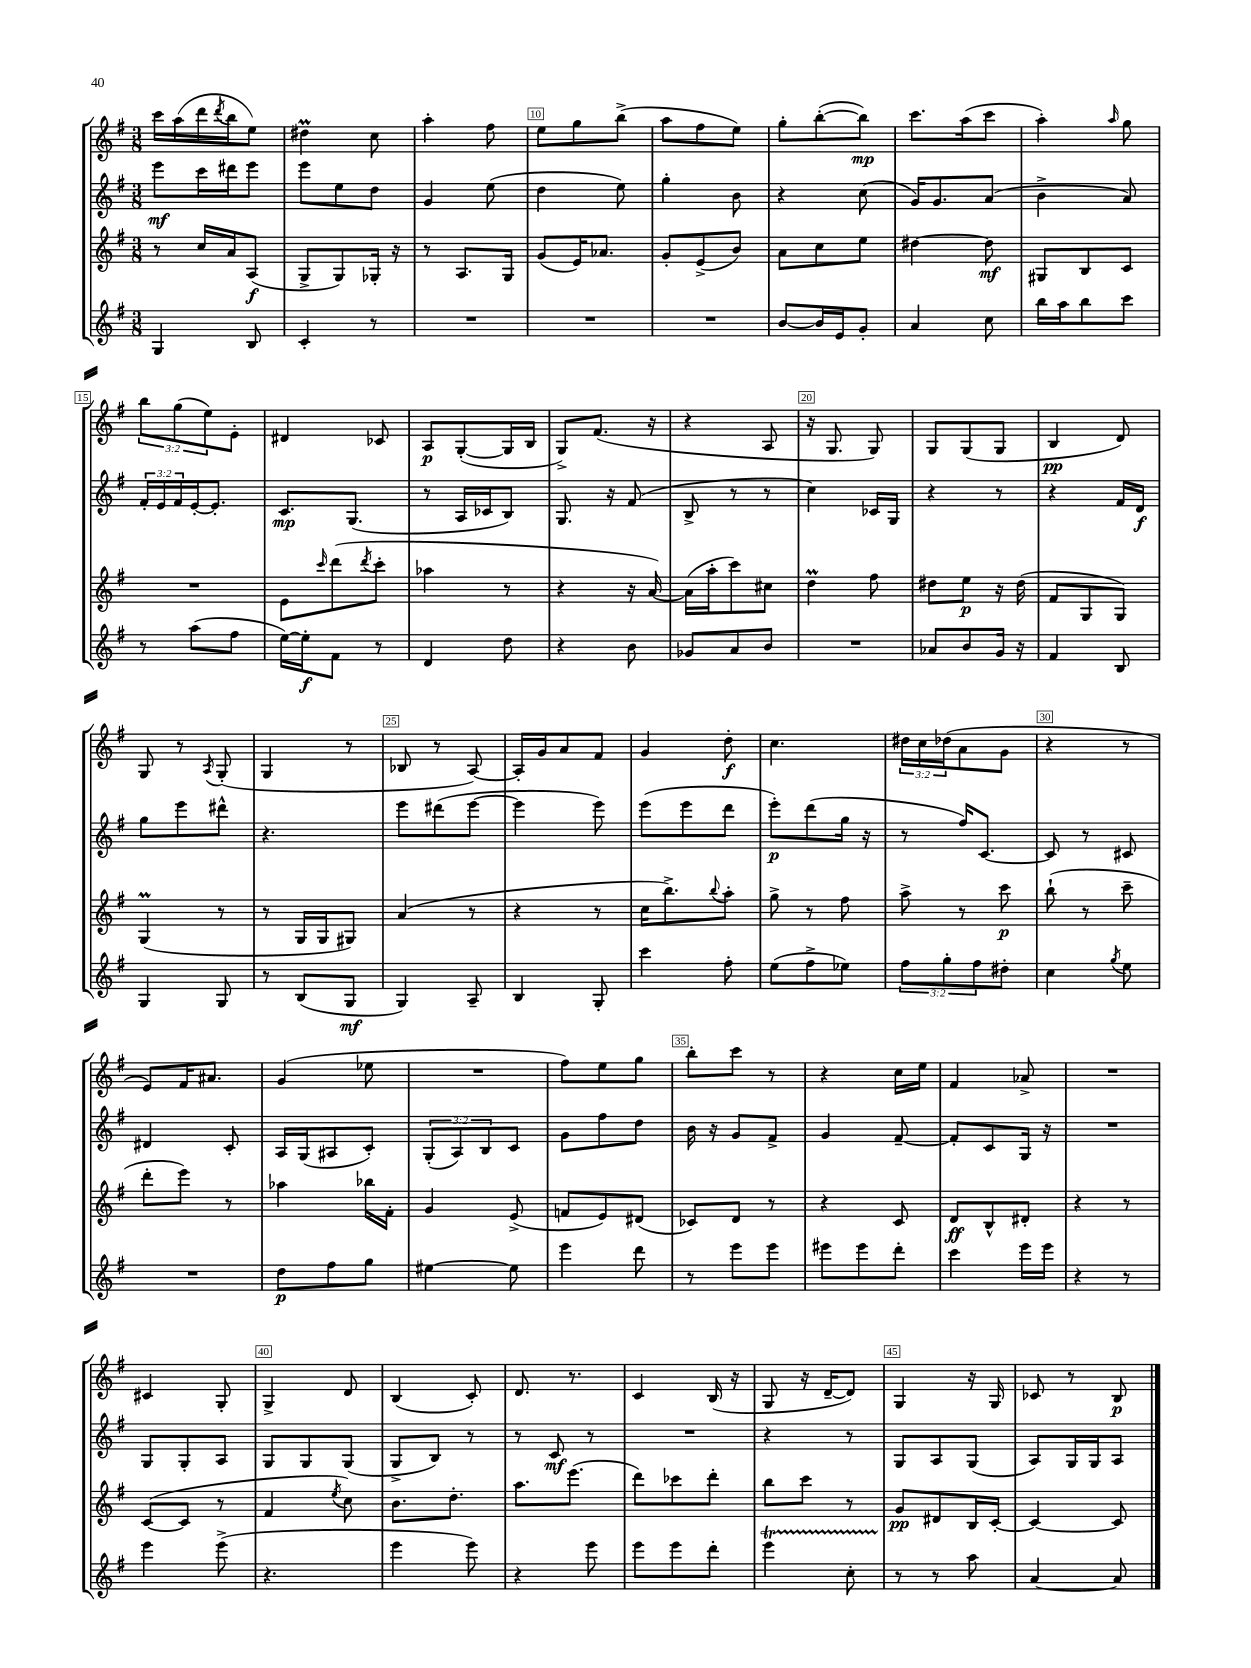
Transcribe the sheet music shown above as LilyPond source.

<<
\new StaffGroup <<
\new Staff = "s0" {
    \clef treble \key g \major \numericTimeSignature \time 3/8 \override Staff.TupletNumber.text = #tuplet-number::calc-fraction-text
    c'''16 a''16( d'''16 \acciaccatura { d'''8 } b''16 e''8) |
    dis''4\prall c''8 |
    a''4-. fis''8 |
    e''8 g''8 b''8->( |
    a''8 fis''8 e''8) |
    g''8-. b''8~-.( b''8\mp) |
    c'''8. a''16( c'''8 |
    a''4-.) \grace { a''16 } g''8 |
    \tuplet 3/2 { b''8 g''8( e''8) } e'8-. |
    dis'4 ces'8 |
    a8\p g8~-.( g16 b16 |
    g8->) fis'8.( r16 |
    r4 a8 |
    r16 g8. g8) |
    g8 g8( g8 |
    b4\pp d'8) |
    g8 r8 \acciaccatura { a8 } g8-.( |
    g4 r8 |
    bes8 r8 a8~) |
    a16-. g'16 a'8 fis'8 |
    g'4 d''8-.\f |
    c''4. |
    \tuplet 3/2 { dis''16 c''16 des''16( } a'8 g'8 |
    r4 r8 |
    e'8) fis'16 ais'8. |
    g'4( ees''8 |
    R4. |
    fis''8) e''8 g''8 |
    b''8-. c'''8 r8 |
    r4 c''16 e''16 |
    fis'4 aes'8-> |
    R4. |
    cis'4 g8-. |
    g4-> d'8 |
    b4( c'8-.) |
    d'8. r8. |
    c'4 b16( r16 |
    g8 r16 d'16~-- d'8) |
    g4 r16 g16 |
    ces'8 r8 b8\p \bar "|." |
}
\new Staff = "s1" {
    \clef treble \key g \major \numericTimeSignature \time 3/8 \override Staff.TupletNumber.text = #tuplet-number::calc-fraction-text
    e'''8\mf c'''16 dis'''16 e'''8 |
    e'''8 e''8 d''8 |
    g'4 e''8( |
    d''4 e''8) |
    g''4-. b'8 |
    r4 c''8( |
    g'16) g'8. a'8( |
    b'4-> a'8) |
    \tuplet 3/2 { fis'16-. e'16 fis'16 } e'16~-. e'8.-. |
    c'8.\mp g8.( |
    r8 a16 ces'16 b8) |
    g8. r16 fis'8( |
    b8-> r8 r8 |
    c''4) ces'16 g16 |
    r4 r8 |
    r4 fis'16 d'16\f |
    g''8 e'''8 dis'''8-^ |
    r4. |
    e'''8 dis'''8( e'''8~ |
    e'''4 e'''8) |
    e'''8( e'''8 d'''8 |
    e'''8-.\p) d'''8( g''16 r16 |
    r8 fis''16) c'8.~ |
    c'8 r8 cis'8 |
    dis'4 c'8-. |
    a16 g16( ais8 c'8-.) |
    \tuplet 3/2 { g8-.( a8) b8 } c'8 |
    g'8 fis''8 d''8 |
    b'16 r16 g'8 fis'8-> |
    g'4 fis'8~-- |
    fis'8-. c'8 g16 r16 |
    R4. |
    g8 g8-. a8 |
    g8 g8 g8( |
    g8-> b8) r8 |
    r8 c'8\mf r8 |
    R4. |
    r4 r8 |
    g8 a8 g8( |
    a8) g16 g16 a8 \bar "|." |
}
\new Staff = "s2" {
    \clef treble \key g \major \numericTimeSignature \time 3/8
    r8 c''16 a'16 a8\f( |
    g8-> g8) ges16-. r16 |
    r8 a8. g16 |
    g'8( e'16) aes'8. |
    g'8-. e'8->( b'8) |
    a'8 c''8 e''8 |
    dis''4~ dis''8\mf |
    gis8 b8 c'8 |
    R4. |
    e'8 \grace { c'''16 } d'''8( \acciaccatura { d'''8 } c'''8-. |
    aes''4 r8 |
    r4 r16 a'16~) |
    a'16( a''16-. c'''8) cis''8 |
    d''4\prall fis''8 |
    dis''8 e''8\p r16 dis''16( |
    fis'8 g8 g8) |
    g4\prall( r8 |
    r8 g16 g16 gis8) |
    a'4( r8 |
    r4 r8 |
    c''16 b''8.->) \appoggiatura { b''8 } a''8-. |
    g''8-> r8 fis''8 |
    a''8-> r8 c'''8\p |
    b''8-!( r8 c'''8-- |
    d'''8-. e'''8) r8 |
    aes''4 bes''16 fis'16-. |
    g'4 e'8->( |
    f'8 e'8) dis'8( |
    ces'8) d'8 r8 |
    r4 c'8 |
    d'8\ff b8-^ dis'8-. |
    r4 r8 |
    c'8~( c'8 r8 |
    fis'4 \acciaccatura { e''8 } c''8) |
    b'8. d''8.-. |
    a''8. e'''8.( |
    d'''8) ces'''8 d'''8-. |
    b''8 c'''8 r8 |
    g'8\pp dis'8 b16 c'16~-. |
    c'4~ c'8 \bar "|." |
}
\new Staff = "s3" {
    \clef treble \key g \major \numericTimeSignature \time 3/8 \override Staff.TupletNumber.text = #tuplet-number::calc-fraction-text
    g4 b8 |
    c'4-. r8 |
    R4. |
    R4. |
    R4. |
    b'8~ b'16 e'16 g'8-. |
    a'4 c''8 |
    b''16 a''16 b''8 c'''8 |
    r8 a''8( fis''8 |
    e''16~) e''16-.\f fis'8 r8 |
    d'4 d''8 |
    r4 b'8 |
    ges'8 a'8 b'8 |
    R4. |
    aes'8 b'8 g'16 r16 |
    fis'4 b8 |
    g4 g8 |
    r8 b8( g8\mf |
    g4) a8-- |
    b4 g8-. |
    c'''4 fis''8-. |
    e''8( fis''8-> ees''8) |
    \tuplet 3/2 { fis''8 g''8-. fis''8 } dis''8-. |
    c''4 \acciaccatura { g''8 } e''8 |
    R4. |
    d''8\p fis''8 g''8 |
    eis''4~ eis''8 |
    e'''4 d'''8 |
    r8 e'''8 e'''8 |
    eis'''8 eis'''8 d'''8-. |
    c'''4 e'''16 e'''16 |
    r4 r8 |
    e'''4 e'''8->( |
    r4. |
    e'''4 e'''8) |
    r4 e'''8 |
    e'''8 e'''8 d'''8-. |
    e'''4\startTrillSpan c''8-. |
    r8\stopTrillSpan r8 a''8 |
    a'4~ a'8 \bar "|." |
}
>>
>>
\layout { \context { \Score currentBarNumber = #7 \override BarNumber.break-visibility = ##(#f #t #t) barNumberVisibility = #(every-nth-bar-number-visible 5) \override BarNumber.stencil = #(make-stencil-boxer 0.1 0.3 ly:text-interface::print) } }
